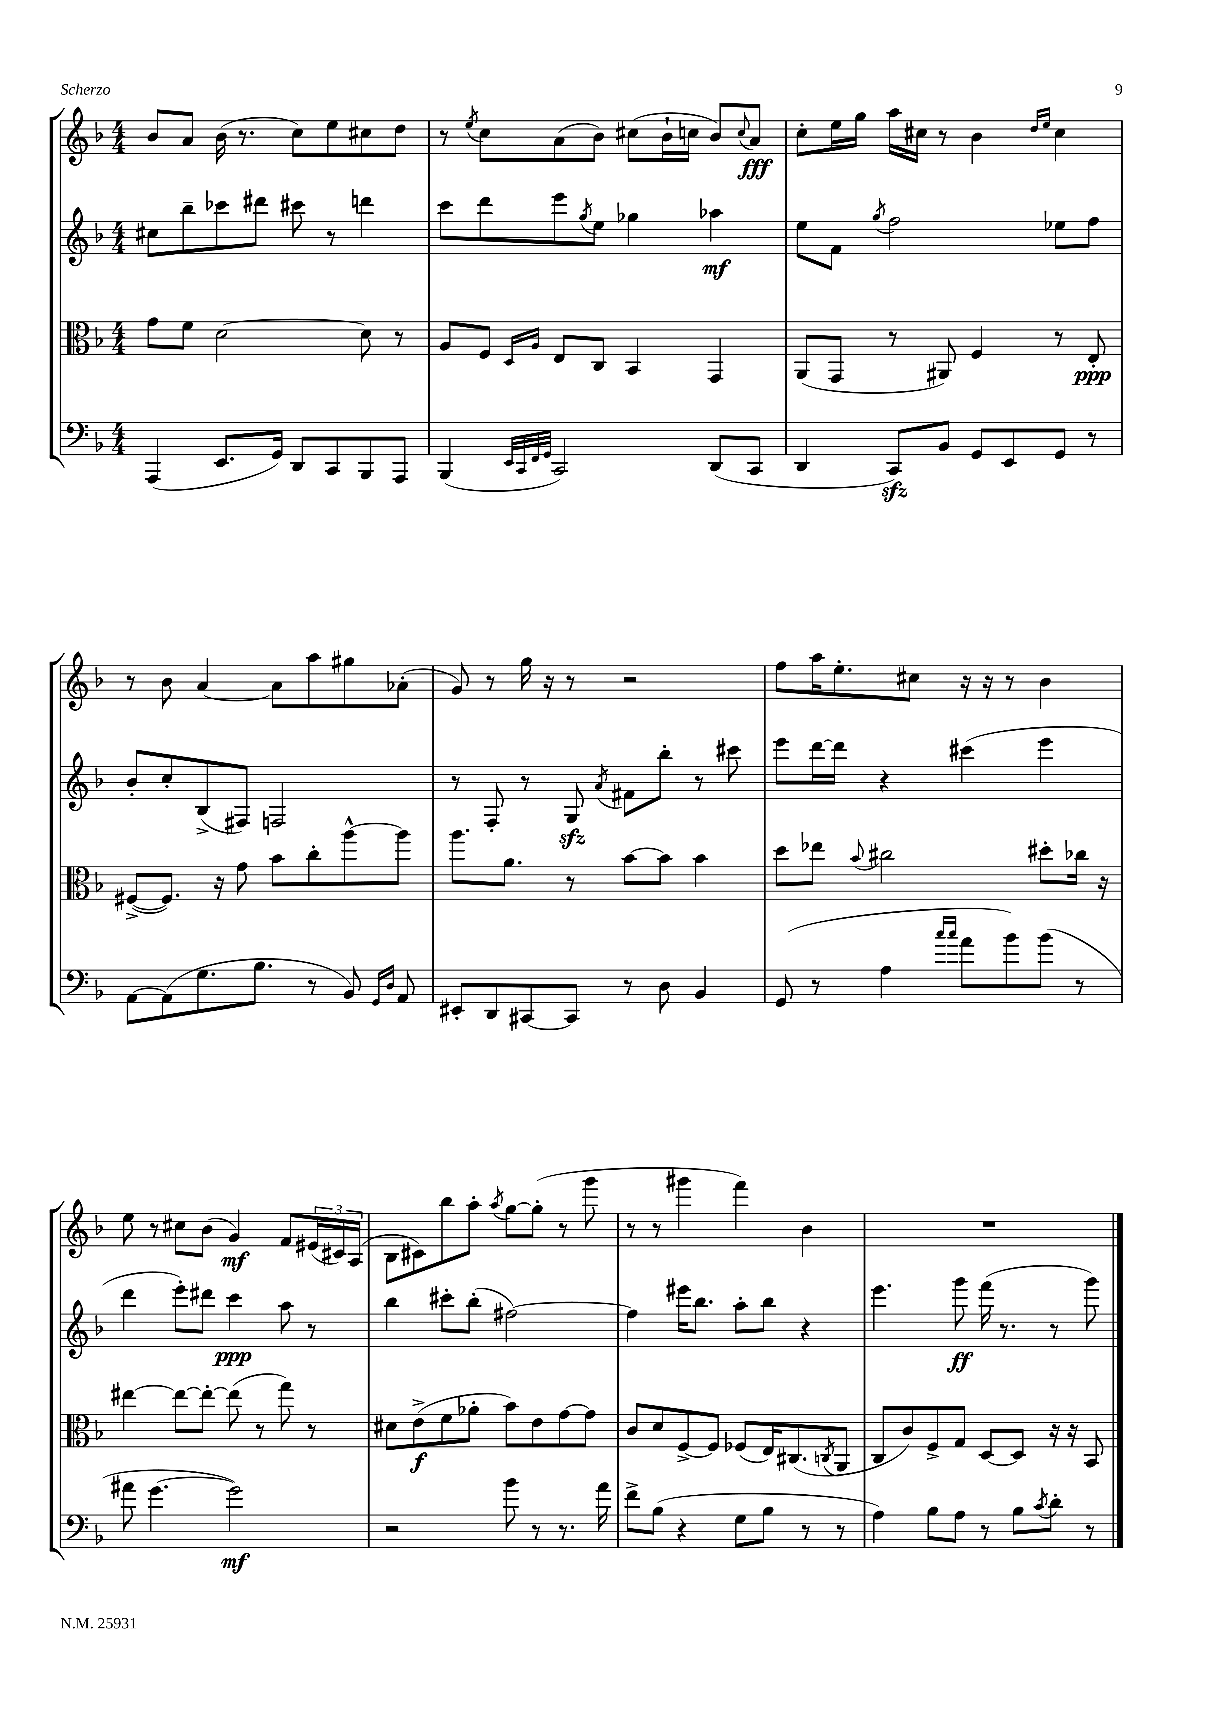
<<
\new StaffGroup <<
\new Staff = "s0" {
    \clef treble \key f \major \numericTimeSignature \time 4/4
    bes'8 a'8 bes'16( r8. c''8) e''8 cis''8 d''8 |
    r8 \acciaccatura { e''8 } c''8 a'8( bes'8) cis''8( bes'16-! c''16 bes'8) \appoggiatura { c''8 } a'8\fff |
    c''8-. e''16 g''16 a''16 cis''16 r8 bes'4 \grace { d''16 e''16 } cis''4 |
    r8 bes'8 a'4~ a'8 a''8 gis''8 aes'8-.( |
    g'8) r8 g''16 r16 r8 r2 |
    f''8 a''16 e''8.-. cis''8 r16 r16 r8 bes'4 |
    e''8 r8 cis''8 bes'8( g'4\mf) f'8 \tuplet 3/2 { eis'16( cis'16) a16( } |
    bes8 cis'8) bes''8 a''8-. \acciaccatura { a''8 } g''8~ g''8-.( r8 g'''8 |
    r8 r8 gis'''4 f'''4) bes'4 |
    R1 \bar "|." |
}
\new Staff = "s1" {
    \clef treble \key f \major \numericTimeSignature \time 4/4
    cis''8 bes''8-- ces'''8 dis'''8 cis'''8 r8 d'''4 |
    c'''8 d'''8 e'''8 \acciaccatura { g''8 } e''8 ges''4 aes''4\mf |
    e''8 f'8 \acciaccatura { g''8 } f''2 ees''8 f''8 |
    bes'8-. c''8-. bes8->( fis8) f2 |
    r8 f8-. r8 g8\sfz \acciaccatura { a'8 } fis'8 bes''8-. r8 cis'''8 |
    e'''8 d'''16~ d'''16 r4 cis'''4( e'''4 |
    d'''4 e'''8-.) dis'''8 c'''4\ppp a''8 r8 |
    bes''4 cis'''8-. bes''8-.( fis''2~) |
    fis''4 eis'''16 bes''8. a''8-. bes''8 r4 |
    e'''4. g'''8\ff f'''16( r8. r8 g'''8) \bar "|." |
}
\new Staff = "s2" {
    \clef alto \key f \major \numericTimeSignature \time 4/4
    g'8 f'8 d'2~ d'8 r8 |
    a8 f8 \grace { d16 a16 } e8 c8 bes,4 g,4 |
    a,8( g,8 r8 ais,8) f4 r8 e8-.\ppp |
    fis8~->( fis8.) r16 g'8 bes'8 c''8-. a''8~-^ a''8 |
    a''8. a'8. r8 bes'8~ bes'8 bes'4 |
    d''8 ees''8 \appoggiatura { bes'8 } cis''2 dis''8-. ces''16 r16 |
    eis''4~ eis''8~ eis''8~-. eis''8( r8 g''8) r8 |
    dis'8 e'8->\f( f'8 aes'8-. bes'8) e'8 g'8~ g'8 |
    c'8 d'8 f8~-> f8 fes8( e16) cis8.( \acciaccatura { c8 } a,8 |
    c8 c'8) f8-> g8 d8~ d8 r16 r16 bes,8 \bar "|." |
}
\new Staff = "s3" {
    \clef bass \key f \major \numericTimeSignature \time 4/4
    a,,4( e,8. g,16) d,8 c,8 bes,,8 a,,8 |
    bes,,4( \grace { e,32 c,32 f,32 g,32 } c,2) d,8( c,8 |
    d,4 c,8\sfz) bes,8 g,8 e,8 g,8 r8 |
    a,8~ a,8( g8. bes8. r8 bes,8) \grace { g,16 d16 } a,8 |
    eis,8-. d,8 cis,8~ cis,8 r8 d8 bes,4 |
    g,8( r8 a4 \grace { c''16 c''16 } a'8 bes'8) bes'8( r8 |
    ais'8 g'4.~ g'2\mf) |
    r2 bes'8 r8 r8. a'16 |
    f'8-> bes8( r4 g8 bes8 r8 r8 |
    a4) bes8 a8 r8 bes8 \acciaccatura { c'8 } d'8-. r8 \bar "|." |
}
>>
>>
\layout { \context { \Score \remove "Bar_number_engraver" } }
